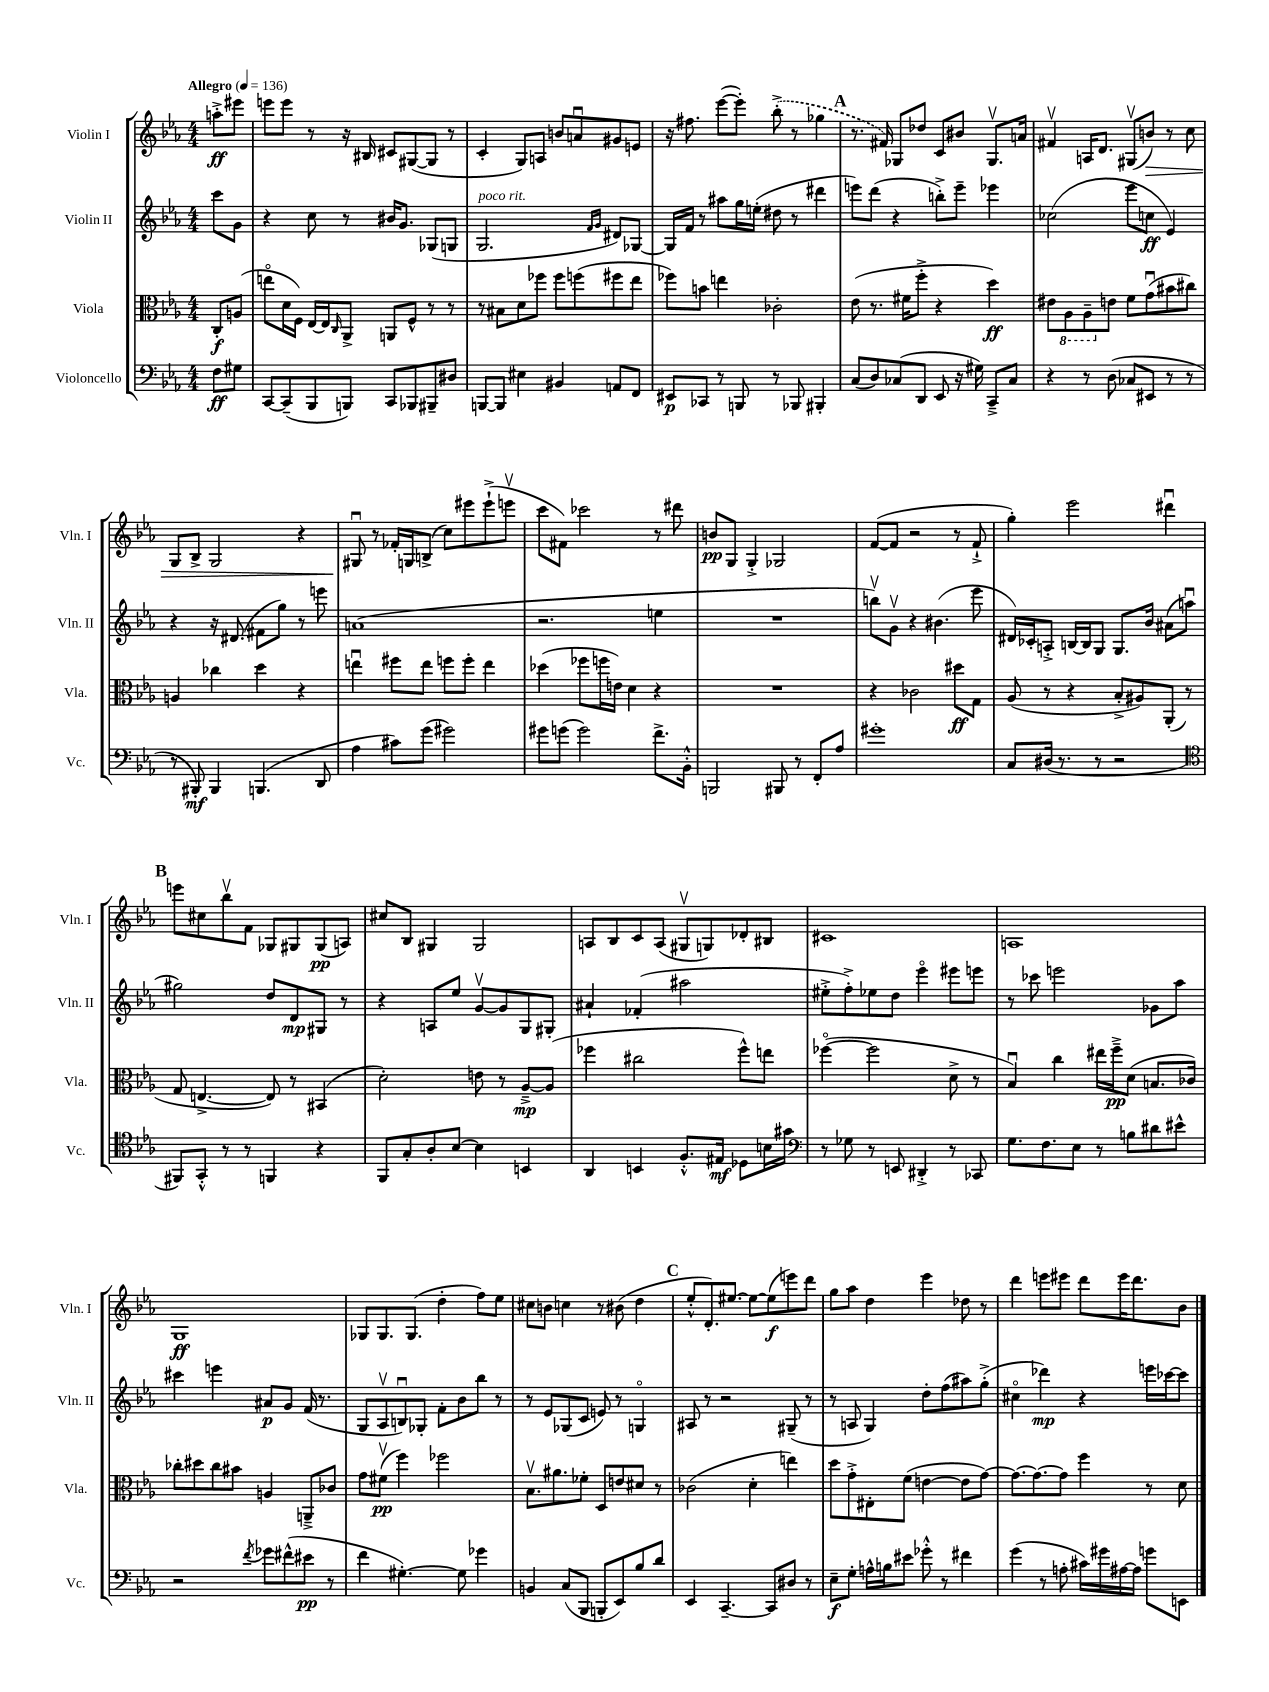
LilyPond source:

<<
\new StaffGroup <<
\new Staff = "s0" \with { instrumentName = "Violin I" shortInstrumentName = "Vln. I" } {
    \clef treble \key ees \major \numericTimeSignature \time 4/4 \partial 4 \tempo "Allegro" 4 = 136
    a''8-.->\ff eis'''8 |
    e'''8 e'''8 r8 r16 bis16 cis'8 gis8~( gis8 r8 |
    c'4-. g8) a8 b'8 a'8\downbow gis'8 e'8 |
    r16 fis''8. ees'''8~( ees'''8-.) \once \slurDashed bes''8-.->( r8 ges''4 |
    \mark \markup { \bold "A" } r8. fis'16) ges8 des''8 c'8 bis'8 ges8.\upbow a'16 |
    fis'4\upbow a16 d'8. gis8\upbow( b'8\>) r8 c''8 |
    g8 bes8-> g2 r4 |
    gis8\downbow\! r8 fes'16-. g16 b8->( c''8) eis'''8 eis'''8-!->( e'''8\upbow |
    c'''8 fis'8) ces'''2 r8 dis'''8 |
    b'8\pp g8 g4-.-> ges2 |
    f'8~( f'8 r2 r8 f'8-!-> |
    g''4-.) ees'''2 dis'''4\downbow |
    \mark \markup { \bold "B" } e'''8 cis''8 bes''8\upbow f'8 ges8 gis8 gis8\pp( a8) |
    cis''8 bes8 gis4 gis2 |
    a8 bes8 c'8 a8( gis8\upbow g8) des'8-. bis8 |
    cis'1 |
    a1 |
    g1\ff |
    ges8 ges8. ges8.( d''4-. f''8) ees''8 |
    cis''8 b'8 c''4 r8 bis'8( d''4 |
    \mark \markup { \bold "C" } ees''8-.-^ d'8.-.) eis''8.~ eis''8~ eis''8\f( e'''8) d'''8 |
    g''8 aes''8 d''4 ees'''4 des''8 r8 |
    d'''4 e'''8 eis'''8 d'''8 eis'''16 d'''8. bes'8 \bar "|." |
}
\new Staff = "s1" \with { instrumentName = "Violin II" shortInstrumentName = "Vln. II" } {
    \clef treble \key ees \major \numericTimeSignature \time 4/4 \partial 4
    c'''8 g'8 |
    r4 c''8 r8 bis'16 g'8. ges8( g8 |
    g2.^\markup { \italic "poco rit." } \grace { f'16 g'16 } dis'8) ges8~ |
    ges16 f'16 r8 ais''8 g''16 e''16-.( dis''8 r8 dis'''4 |
    \mark \markup { \bold "A" } e'''8) d'''8( r4 b''8-.->) e'''8-- ees'''4 |
    ces''2( ees'''8 c''8\ff ees'4) |
    r4 r16 dis'8.( fis'8 g''8) r8 e'''8 |
    a'1( |
    r2. e''4 |
    R1 |
    b''8\upbow) g'8\upbow r4 bis'4.( ees'''8 |
    dis'16) ces'16-. a8-.-> b16~ b16 g8 g8. bes'16 ais'8( a''8\downbow |
    \mark \markup { \bold "B" } gis''2) d''8 d'8\mp gis8 r8 |
    r4 a8 ees''8 g'8~\upbow g'8 g8 gis8-. |
    ais'4-! fes'4-.( ais''2 |
    eis''8-.-> f''8-.->) ees''8 d''8 ees'''4\flageolet eis'''8 e'''8 |
    r8 ces'''8 e'''2 ges'8 aes''8 |
    cis'''4 e'''4 ais'8\p g'8 f'16( r8. |
    g8 aes8\upbow b8\downbow) ges8-. f'8-. bes'8 bes''8 r8 |
    r8 ees'8 ges8( c'8 e'8) r8 g4\flageolet |
    \mark \markup { \bold "C" } ais8 r8 r2 gis8--( r8 |
    r8 a8 g4) d''8-. f''8( ais''8) g''8-.->( |
    cis''4\flageolet des'''4\mp) r4 e'''16 ces'''16~ ces'''8 \bar "|." |
}
\new Staff = "s2" \with { instrumentName = "Viola" shortInstrumentName = "Vla." } {
    \clef alto \key ees \major \numericTimeSignature \time 4/4 \partial 4
    c8-.\f a8( |
    e''8\flageolet d'16 f16) ees16~ ees16 \grace { c16 } aes,8-> a,8 f8-^ r8 r8 |
    r8 bis8 d'8 fes''8 fes''8 f''8( fis''8 ees''8 |
    fes''8) b'8 e''4 ces'2-. |
    \mark \markup { \bold "A" } ees'8( r8. fis'16 f''8-.-> r4 d''4\ff) |
    eis'8 \ottava #-1 aes,8 aes,8-- \ottava #0 e'8 f'8 g'8\downbow( bis'8 cis''8) |
    a4 ces''4 d''4 r4 |
    e''4\downbow fis''8 e''8 f''8 f''8-. e''4 |
    des''4( fes''8 f''16 e'16) d'4 r4 |
    R1 |
    r4 ces'2 dis''8\ff g8 |
    aes8( r8 r4 bes8-.-> ais8) aes,8-.( r8 |
    \mark \markup { \bold "B" } g8 e4.~-> e8) r8 bis,4( |
    d'2-.) e'8 r8 aes8~--->\mp aes8( |
    fes''4 cis''2 fes''8-^) e''8 |
    fes''4~\flageolet( fes''2 d'8-> r8 |
    bes4\downbow) c''4 eis''16 f''16--->\pp d'8( b8. ces'16) |
    ces''8-. dis''8 ces''8 bis'8 a4 a,8---> ces'8 |
    g'8 fis'8\upbow\pp( f''4) fes''2 |
    bes8.\upbow ais'8. fes'8-. d8 e'8 dis'8 r8 |
    \mark \markup { \bold "C" } ces'2( d'4-. e''4) |
    d''8 g'8-.-> eis8-. f'8( e'4~ e'8 g'8~) |
    g'8.~ g'8.~ g'8 f''4 r8 d'8 \bar "|." |
}
\new Staff = "s3" \with { instrumentName = "Violoncello" shortInstrumentName = "Vc." } {
    \clef bass \key ees \major \numericTimeSignature \time 4/4 \partial 4
    f8\ff gis8 |
    c,8~ c,8--( bes,,8 b,,8) c,8 bes,,8 bis,,8-- dis8 |
    b,,8~ b,,8 eis4 bis,4 a,8 f,8 |
    eis,8\p ces,8 r8 b,,8 r8 bes,,8 bis,,4-. |
    \mark \markup { \bold "A" } c8( d8) ces8( d,8 ees,8 r16 gis16) c,8---> ces8 |
    r4 r8 d8( ces8 eis,8 r8 r8 |
    r8 bis,,8-.\mf) bis,,4 b,,4.( d,8 |
    aes4 cis'8) g'8( gis'2) |
    gis'8 g'8( g'2) f'8.-> bes,16-.-^ |
    b,,2 bis,,8 r8 f,8-. aes8 |
    gis'1-. |
    c8 dis16( r8. r8 r2 |
    \mark \markup { \bold "B" } \clef tenor fis,8) g,8-.-^ r8 r8 f,4 r4 |
    f,8 g8-. aes8-. bes8~ bes4 b,4 |
    aes,4 b,4 f8.-.-^ eis16\mf des8 b16 gis'16 |
    \clef bass r8 ges8 r8 e,8 dis,4-.-> r8 ces,8 |
    g8. f8. ees8 r8 b8 dis'8 eis'8-^ |
    r2 \acciaccatura { f'8 } ges'8 fis'8-^( eis'8\pp r8 |
    f'4 gis4.~-.) gis8 ges'4 |
    b,4 c8( bes,,8 b,,8-. ees,8) bes8 d'8 |
    \mark \markup { \bold "C" } ees,4 c,4.~-- c,8 dis8 r8 |
    ees8--\f g8-. a16-^ b16 eis'8 ges'8-.-^ r8 fis'4 |
    g'4( r8 a8-. cis'16) gis'16 ais16~ ais16 g'8 e,8 \bar "|." |
}
>>
>>
\layout { \context { \Score \remove "Bar_number_engraver" } }
